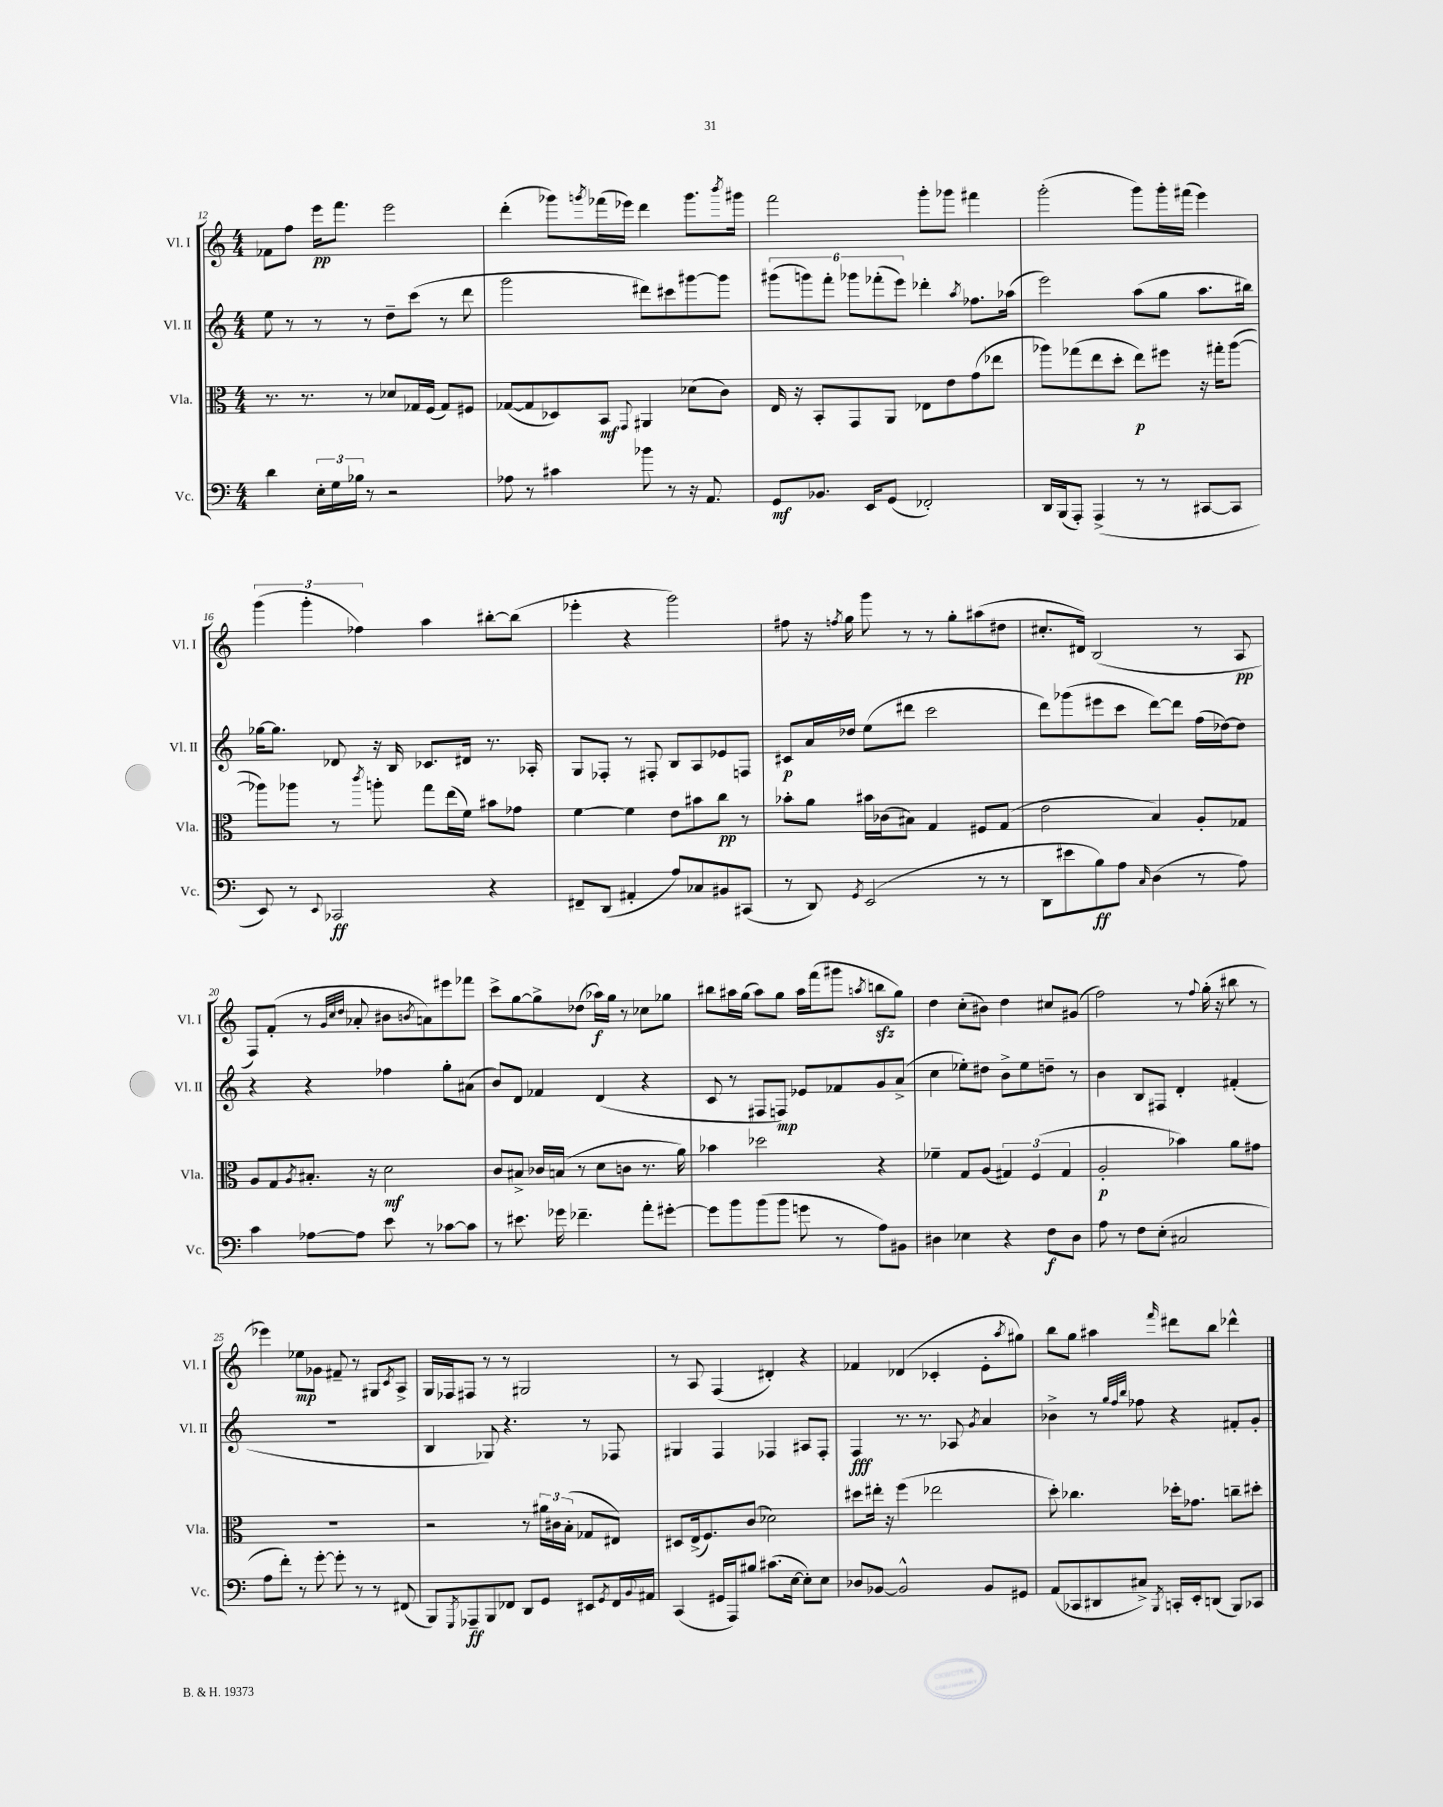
<<
\new StaffGroup <<
\new Staff = "s0" \with { instrumentName = "Vl. I" shortInstrumentName = "Vl. I" } {
    \clef treble \key c \major \numericTimeSignature \time 4/4
    fes'8 f''8 e'''16\pp f'''8. e'''2 |
    d'''4-.( ges'''8) \acciaccatura { g'''8 } fes'''16( ees'''16) d'''4 g'''8. \acciaccatura { b'''8 } gis'''16 |
    f'''2 g'''8-. ges'''8 fis'''4 |
    g'''2-.( g'''8) g'''16-. fis'''16( e'''4) |
    \tuplet 3/2 { g'''4( g'''4-. fes''4) } a''4 bis''8~-. bis''8( |
    ees'''4-. r4 g'''2) |
    fis''8 r16 \acciaccatura { f''8 } g''16 g'''8 r8 r8 g''8-. ais''8( dis''8 |
    cis''8.-. dis'16) b2( r8 a8\pp |
    f8) f'8-.( r8 \grace { g'32 c''32 d''32 } aes'8-. bis'8 \acciaccatura { b'8 } a'8) eis'''8 fes'''8 |
    c'''8-> g''8~ g''8-> des''8( aes''16\f) g''16 r8 ces''8 ges''8 |
    bis''8 ais''16 g''16( ais''8) g''8 ais''16 f'''16( gis'''8 \acciaccatura { a''8 } b''8\sfz g''8) |
    d''4 c''8-.( bis'8) d''4 cis''8 gis'8( |
    f''2) r8 \appoggiatura { f''8 } g''16-.( r16 bis''8 r8 |
    ees'''4) ees''8\mp ges'8 fis'8-- r8 gis8 \acciaccatura { c'8 } a8-> |
    g16 fes16 fis8 r8 r8 gis2 |
    r8 a8 f4( dis'4-.) r4 |
    fes'4 des'4( ces'4-. e'8-. \acciaccatura { a''8 } gis''8) |
    b''8 g''8 ais''4 \grace { f'''16 } dis'''8 b''8 des'''4-^ \bar "|." |
}
\new Staff = "s1" \with { instrumentName = "Vl. II" shortInstrumentName = "Vl. II" } {
    \clef treble \key c \major \numericTimeSignature \time 4/4
    e''8 r8 r8 r8 d''8-- c'''8( r8 d'''8 |
    g'''2 dis'''8) cis'''8 gis'''8~ gis'''8 |
    \tuplet 6/4 { gis'''8( g'''8) f'''8-. ges'''8 fes'''8-.( e'''8) } des'''4-. \acciaccatura { a''8 } fes''8. aes''16( |
    e'''2) a''8( g''8 a''8. bis''16) |
    ges''16~ ges''8. des'8 r16 b16 ces'8. dis'16 r8. aes16-. |
    g8 fes8-. r8 fis8-. b8 a8 ees'8 f8 |
    cis'8\p a'16 des''16 e''8( dis'''8 c'''2 |
    d'''8) ges'''8( eis'''8 c'''8 d'''8~) d'''8 f''16( des''16~) des''8 |
    r4 r4 fes''4 g''8-. ais'8( |
    b'8) d'8 fes'4 d'4( r4 |
    c'8 r8 fis8 f8\mp) ees'8 fes'8 g'8 a'8->( |
    c''4 ees''8-.) dis''8 b'8-> ees''8 d''8-- r8 |
    b'4 b8 fis8 d'4-. fis'4-.( |
    R1 |
    b4 ges8) r4. r8 fes8 |
    gis4 f4 fes4 ais8 fes8-. |
    f4\fff r8. r8. aes8 \acciaccatura { g'8 } a'4 |
    bes'4-> r8 \grace { g''32 f''32 b''32 } fes''8 r4 fis'8-. g'8-. \bar "|." |
}
\new Staff = "s2" \with { instrumentName = "Vla." shortInstrumentName = "Vla." } {
    \clef alto \key c \major \numericTimeSignature \time 4/4
    r8. r8. r8 des'8 ges16 f16( ges8) fis8 |
    ges8~( ges8 des8) b,8\mf \appoggiatura { g,8 } ais,4 des'8( c'8) |
    e16 r16 b,8-. g,8 a,8 ees8 e'8 g'8( ees''8 |
    aes''8) ges''8( e''8 d''8-. e''8\p) fis''8 r16 gis''16-. aes''8~( |
    aes''8) aes''8 r8 \acciaccatura { c'''8 } a''8-. g''8 e''16( f'16) bis'8 ges'8 |
    f'4~ f'4 e'8 bis'8 c''8\pp r8 |
    bes'8-. a'8 bis'16 ces'16( bis8) g4 fis8 g8( |
    e'2 b4) a8-. ges8 |
    a8 g8 \acciaccatura { a8 } bis8.-. r16 d'2\mf |
    c'8 bis8-> ces'16 b16( r8 d'8 c'8 r8. a'16) |
    bes'4 des''2 r4 |
    fes'4-- g8 a8( \tuplet 3/2 { gis4) f4( gis4 } |
    a2-.\p bes'4) a'8 gis'8 |
    R1 |
    r2 r8 \tuplet 3/2 { ais'16 cis'16 b16-.( } ges8 eis8) |
    dis8 e16->( f8.) c'8( des'2) |
    dis''8 eis''16-. r16 f''4( ees''2 |
    d''8-.) ces''4. des''16-. ges'8. c''8-- dis''8-. \bar "|." |
}
\new Staff = "s3" \with { instrumentName = "Vc." shortInstrumentName = "Vc." } {
    \clef bass \key c \major \numericTimeSignature \time 4/4
    d'4 \tuplet 3/2 { e16-. g16 bes16 } r8 r2 |
    aes8 r8 cis'4 bes'8 r8 r16 a,8. |
    g,8\mf bes,8. e,16 g,8( fes,2-.) |
    d,16 b,,16( a,,8-.) a,,4->( r8 r8 cis,8~ cis,8 |
    e,8) r8 \appoggiatura { e,8 } ces,2\ff r4 |
    fis,8-- d,8( ais,4-. a8) ces8 bis,8 cis,8( |
    r8 d,8) \acciaccatura { g,8 } e,2( r8 r8 |
    d,8 eis'8 b8\ff) a8 \grace { c16 } d4( r8 a8) |
    c'4 aes8~ aes8 e'8 r8 ces'8~ ces'8 |
    r8 eis'8. ges'16 fes'4.-- a'8-. gis'8~-. |
    gis'8 b'8 b'8( b'8 g'8 r8 a8) bis,8 |
    dis4 ees4 r4 f8\f dis8 |
    a8 r8 f8 e8-.( cis2 |
    a8 f'8-.) r8 g'8~-. g'8-. r8 r8 fis,8( |
    b,,8) \acciaccatura { g,,8 } aes,,8--\ff b,,8 fes,8 d,8 g,8 eis,8 \acciaccatura { g,8 } fes,16 \appoggiatura { b,8 } ais,16 |
    c,4( gis,16 a,,16) bis8 cis'8.( e16~ e8-.) e8 |
    des8 bes,8~ bes,2-^ bes,8 gis,8 |
    a,8( ces,8 dis,8 cis8->) \acciaccatura { b,,8 } c,16-. e,16-. d,8( b,,8) ces,8 \bar "|." |
}
>>
>>
\layout { \context { \Score currentBarNumber = #12 } }
